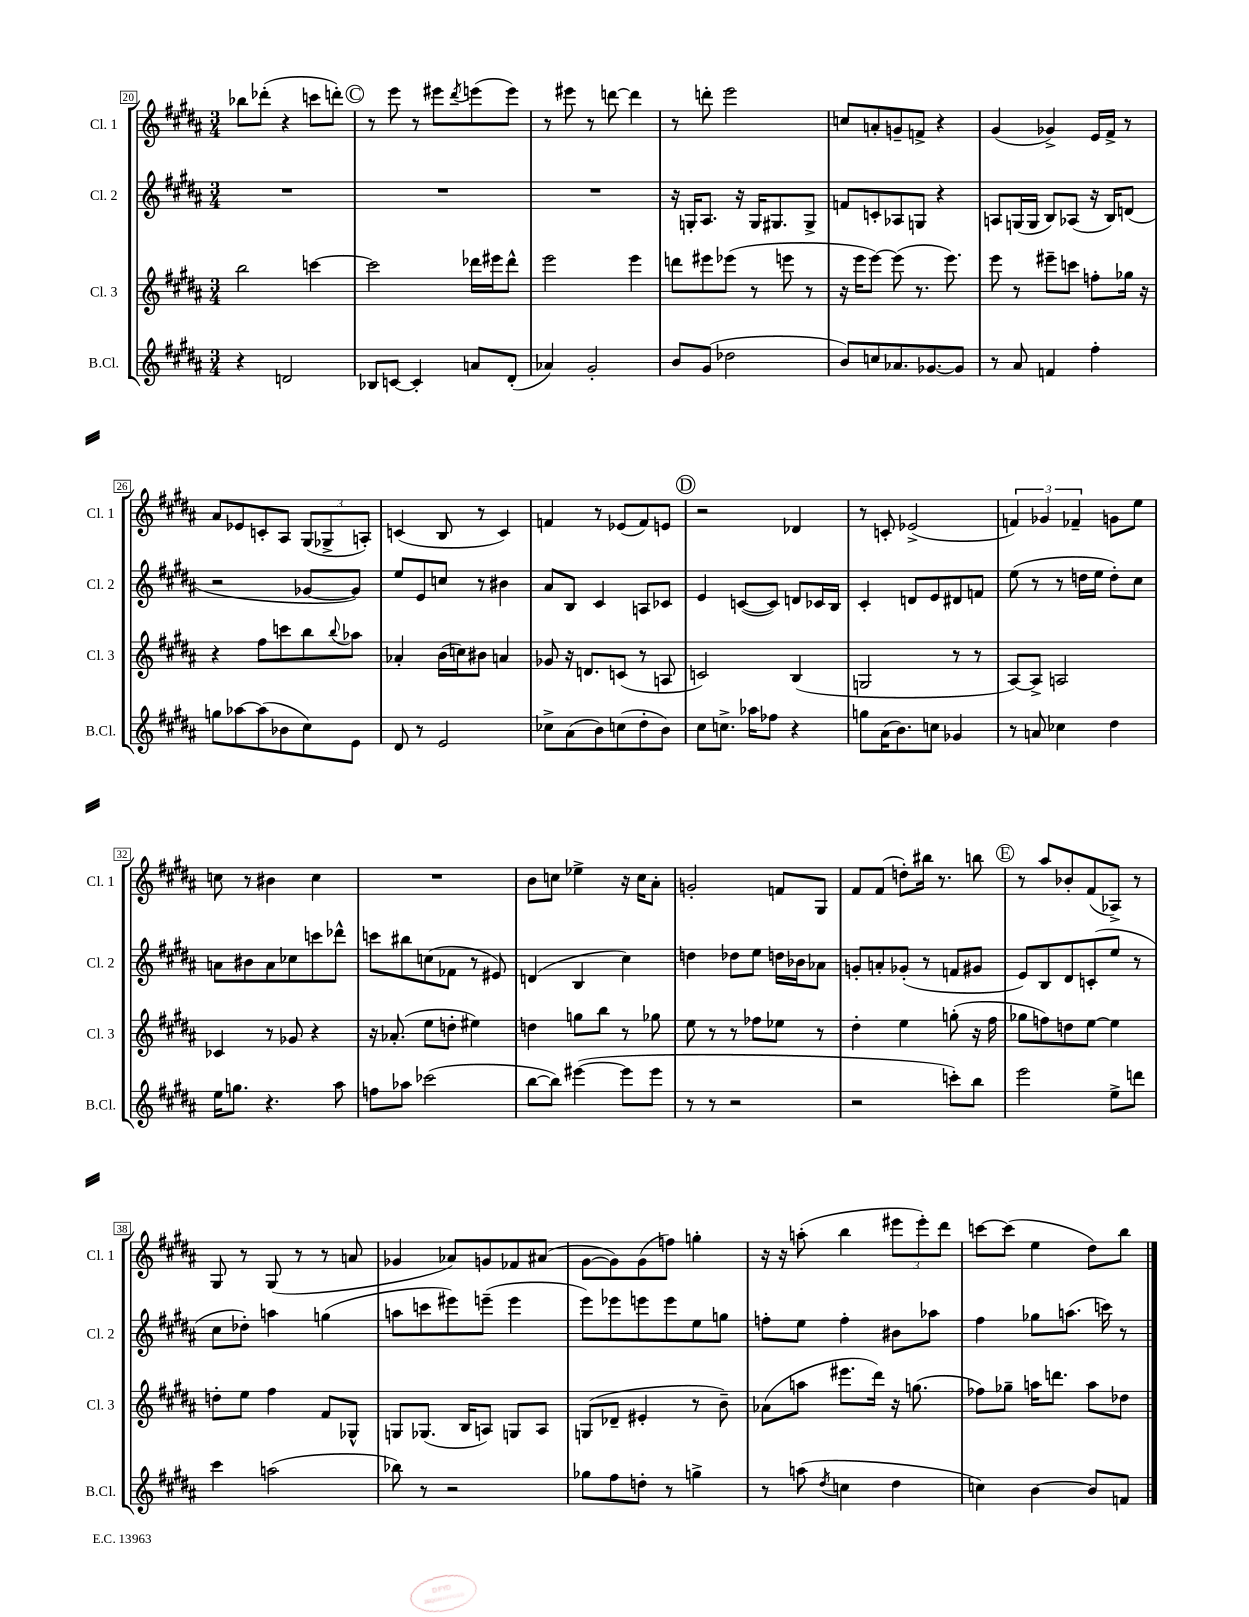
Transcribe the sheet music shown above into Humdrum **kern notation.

**kern	**kern	**kern	**kern
*staff4	*staff3	*staff2	*staff1
*clefG2	*clefG2	*clefG2	*clefG2
*k[f#c#g#d#a#]	*k[f#c#g#d#a#]	*k[f#c#g#d#a#]	*k[f#c#g#d#a#]
*M3/4	*M3/4	*M3/4	*M3/4
4r	2bb	2.r	8bb-
.	.	.	(8ddd-'
2d	.	.	4r
.	[4ccc	.	8ccc
.	.	.	8ddd')
=	=	=	=
8B-	2ccc]	2.r	8r
[8c	.	.	8eee
4c']	.	.	8r
.	.	.	8eee#
.	.	.	8qddd#
8a	16ddd-	.	(8eee
.	16eee#	.	.
(8d#'	8ddd-^^	.	8eee)
=	=	=	=
4a-)	2eee	2.r	8r
.	.	.	8eee#
2g#'	.	.	8r
.	.	.	[8ddd
.	4eee	.	4ddd]
=	=	=	=
8b	8ddd	16r	8r
.	.	16G'	.
(8g#	8eee#	8.A#	8ddd'
2dd-	(8eee-	.	2eee
.	.	16r	.
.	8r	16G	.
.	.	8.G#	.
.	8eee	.	.
.	8r	8G#^	.
=	=	=	=
8b)	16r	8f	8cc
.	16eee	.	.
8cc	[8eee)	8c'	8a'
8.a-	(8eee]	8A-	8g~
.	8.r	8G	8f^
[8.g-	.	.	.
.	.	4r	4r
.	8.eee)	.	.
8g-]	.	.	.
=	=	=	=
8r	8eee	8A	(4g#
8a#	8r	(16G	.
.	.	16G	.
4f	8eee#~	8B)	4g-^)
.	8ccc	(8A-	.
4ff#'	8ff'	16r	16e
.	.	16B)	16f#^
.	16gg-	(8d	8r
.	16r	.	.
=	=	=	=
8gg	4r	2r	8a#
[8aa-	.	.	8e-
(8aa-]	8ff#	.	8c'
8b-	8ccc	.	8A#
8cc#)	8bb	[8g-	(12G#
.	.	.	12G-^
.	8qqbb	.	.
8e	8aa-	8g-])	.
.	.	.	12A')
=	=	=	=
8d#	4a-'	8ee	(4c
8r	.	8e	.
2e	(16b	8cc	8B
.	16cc)	.	.
.	8b#	8r	8r
.	4a	4b#	4c)
=	=	=	=
8cc-^	8g-	8a#	4f
(8a#	16r	8B	.
.	8.d	.	.
8b)	.	4c#	8r
(8cc	(8c	.	(8e-
8dd#'	8r	8A	8f)
8b)	8A	8c-	8e
=	=	=	=
8cc#	2c)	4e	2r
8.cc^	.	.	.
.	.	([8c	.
16aa-	.	.	.
8ff-	.	8c])	.
4r	(4B	8d	4d-
.	.	16c-	.
.	.	16B	.
=	=	=	=
8gg	2G	4c#'	8r
(16a#	.	.	8c'
8.b)	.	.	.
.	.	8d	(2e-^
8cc	.	8e	.
4g-	8r	8d#	.
.	8r	8f	.
=	=	=	=
8r	[8A#)	(8ee	6f)
8a	8A#^]	8r	.
.	.	.	6g-
4cc-	2A	8r	.
.	.	.	6f-~
.	.	16dd	.
.	.	16ee	.
4dd#	.	8dd')	8g
.	.	8cc#	8ee
=	=	=	=
16ee	4c-	8a	8cc
8.gg	.	.	.
.	.	8b#	8r
4.r	8r	8a	4b#
.	8g-	8cc-	.
.	4r	8ccc	4cc
8aa#	.	8ddd-^^	.
=	=	=	=
8ff	16r	8ccc	2.r
.	(8.a-'	.	.
8aa-	.	8bb#	.
(2ccc-	8ee	(8cc	.
.	8dd'	8f-	.
.	4ee#)	8r	.
.	.	8e#)	.
=	=	=	=
[8bb	4dd	(4d	8b
8bb])	.	.	8cc
([4eee#	8gg	4B	4ee-^
.	8bb	.	.
8eee#]	8r	4cc#)	16r
.	.	.	16cc
8eee#	8gg-	.	8a#'
=	=	=	=
8r	8ee	4dd	2g'
8r	8r	.	.
2r	8r	8dd-	.
.	8ff-	8ee	.
.	8ee-	16dd	8f
.	.	16b-	.
.	8r	8a-	8G#
=	=	=	=
2r	4dd#'	8g'	8f#
.	.	8a'	(8f#
.	4ee	(8g-'	8dd')
.	.	8r	16bb#
.	.	.	8.r
8ccc')	(8gg'	8f	.
8bb	16r	8g#	8bb
.	16ff#	.	.
=	=	=	=
2eee	8gg-	8e)	8r
.	8ff)	8B	8aa#
.	8dd	8d#	8b-'
.	[8ee	(8c'	(8f#
8ee^	4ee]	8ee	8A-^)
8ddd	.	8r	8r
=	=	=	=
4ccc#	8dd'	8cc#	8G#
.	8ee	8dd-')	8r
(2aa	4ff#	4aa	(8G#
.	.	.	8r
.	8f#	(4gg	8r
.	8G-^^	.	8a
=	=	=	=
8bb-)	8G	8aa	4g-
8r	(8.G-	8ccc	.
2r	.	8eee#)	8a-)
.	16B	.	.
.	8A)	(8eee~	8g
.	8G	4eee	8f-
.	8A	.	(8a#
=	=	=	=
8gg-	(8G	8eee)	[8g#
8ff#	8d-~	8eee-	8g#])
8dd'	4e#'	8eee	(8g#
8r	.	8eee	8ff)
4gg^	8r	8ee	4gg'
.	8b~)	8gg	.
=	=	=	=
8r	(8a-	8ff'	16r
.	.	.	16r
(8aa	8aa	8ee	(8aa'
8qdd#	.	.	.
4cc	8.eee#	4ff'	4bb
.	16ddd#)	.	.
4dd#	16r	8b#	12eee#
.	(8.gg	.	.
.	.	.	12eee#')
.	.	8aa-	.
.	.	.	12ddd#
=	=	=	=
4cc)	8ff-)	4ff#	[8ccc
.	8gg-~	.	(8ccc]
[4b	16aa	8gg-	4ee
.	8.ddd	.	.
.	.	(8.aa	.
8b]	8aa	.	8dd#)
.	.	16ccc)	.
8f	8dd-	8r	8bb
==	==	==	==
*-	*-	*-	*-
